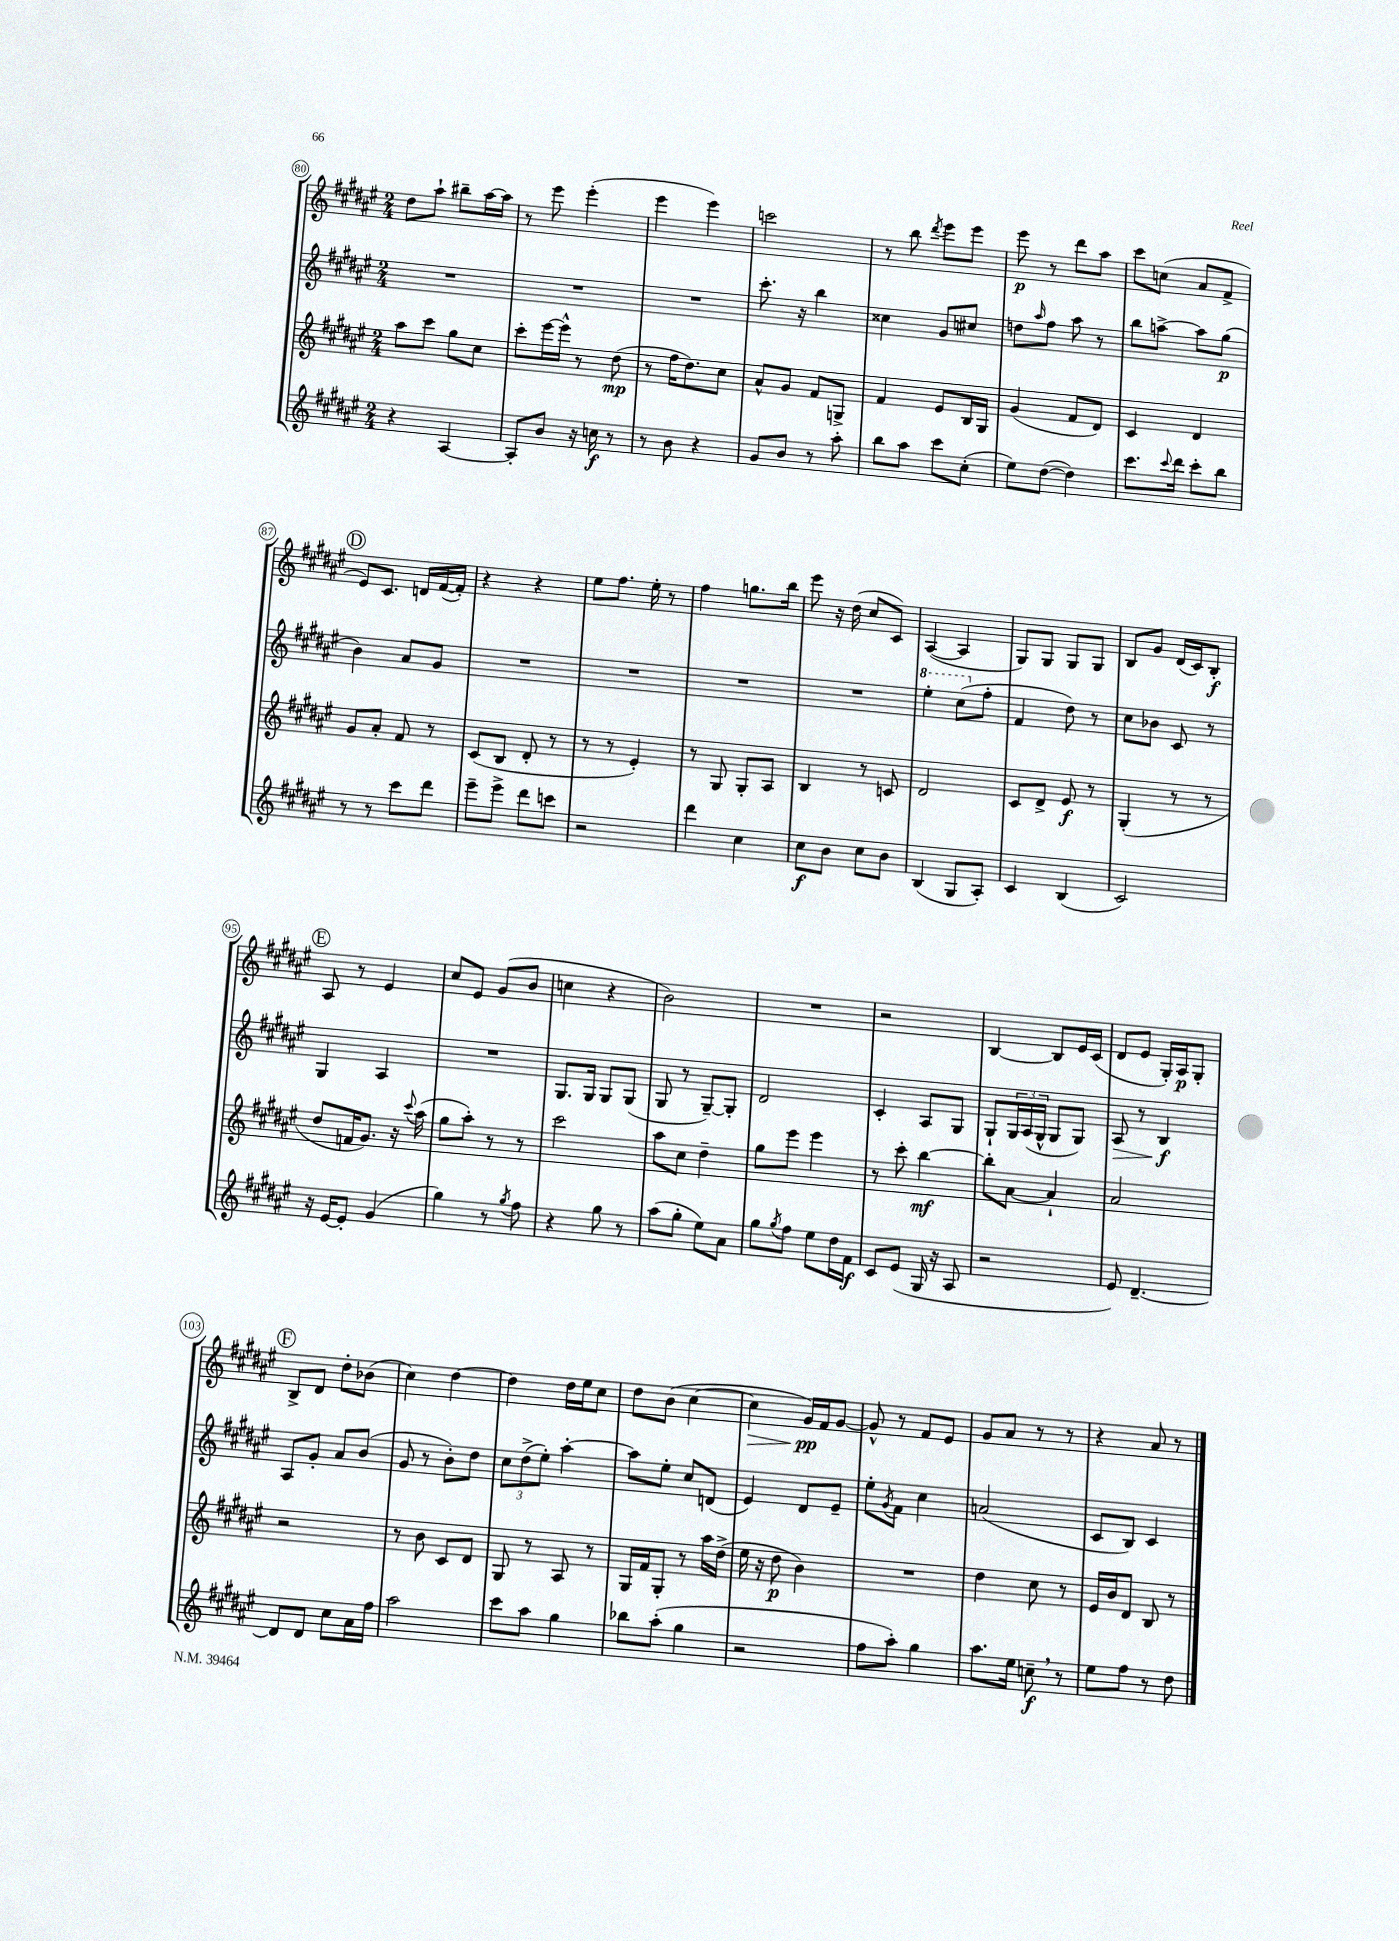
<<
\new StaffGroup <<
\new Staff = "s0" {
    \clef treble \key fis \major \numericTimeSignature \time 2/4
    dis''8 ais''8-! bis''8-- ais''16~ ais''16 |
    r8 eis'''8 eis'''4-.( |
    eis'''4 eis'''4) |
    c'''2 |
    r8 b''8 \acciaccatura { dis'''8 } eis'''8 eis'''8 |
    eis'''8\p r8 dis'''8 ais''8 |
    cis'''8 c''8( ais'8 fis'8-> |
    \mark \markup { \circle "D" } eis'8) cis'8. d'16 fis'16~( fis'16-.) |
    r4 r4 |
    eis''8 fis''8. eis''16-. r8 |
    fis''4 g''8. b''16 |
    eis'''8 r16 dis''16( cis''8 cis'8) |
    ais4~( ais4 |
    gis8) gis8 gis8 gis8 |
    b8 gis'8 dis'16( cis'16) b8-.\f |
    \mark \markup { \circle "E" } ais8 r8 eis'4 |
    cis''8 eis'8 gis'8( b'8 |
    c''4 r4 |
    b'2) |
    R2 |
    r2 |
    b4~ b8 eis'16 cis'16( |
    dis'8 eis'8 gis16-.) ais16\p gis8-. |
    \mark \markup { \circle "F" } b8-> dis'8 dis''8-. bes'8( |
    cis''4) dis''4~ |
    dis''4 dis''16 eis''16 cis''8 |
    dis''8 b'8( cis''4~ |
    cis''4\> gis'16\pp\!) fis'16 gis'8~ |
    gis'8-^ r8 fis'8 eis'8 |
    gis'8 ais'8 r8 r8 |
    r4 ais'8 r8 \bar "|." |
}
\new Staff = "s1" {
    \clef treble \key fis \major \numericTimeSignature \time 2/4
    R2 |
    R2 |
    R2 |
    cis'''8.-. r16 b''4 |
    cisis''4 gis'8 cis''8 |
    d''8 \grace { ais''16 } fis''8 ais''8 r8 |
    b''8 a''8~-> a''8 gis''8\p( |
    \mark \markup { \circle "D" } b'4) ais'8 gis'8 |
    R2 |
    R2 |
    R2 |
    R2 |
    \ottava #1 eis'''4-. cis'''8( \ottava #0 fis''8-. |
    fis'4 dis''8) r8 |
    cis''8 bes'8 cis'8 r8 |
    \mark \markup { \circle "E" } gis4 ais4 |
    R2 |
    gis8. gis16 gis8 gis8( |
    gis8 r8 gis8~--) gis8-. |
    dis'2 |
    cis'4-. ais8 gis8 |
    gis8-! \tuplet 3/2 { gis16 ais16( gis16-^ } gis8 gis8) |
    ais8\> r8 b4\f\! |
    \mark \markup { \circle "F" } ais8 gis'8-. ais'8 b'8( |
    gis'8 r8 b'8-.) dis''8 |
    \tuplet 3/2 { cis''8 dis''8->( eis''8-.) } ais''4~-. |
    ais''8 eis''8-. cis''8 d'8( |
    eis'4) dis'8 eis'8-- |
    eis''8-. \acciaccatura { gis'8 } fis'8 cis''4 |
    a'2( |
    cis'8 b8) cis'4 \bar "|." |
}
\new Staff = "s2" {
    \clef treble \key fis \major \numericTimeSignature \time 2/4
    ais''8 cis'''8 gis''8 cis''8 |
    cis'''8-. eis'''16~ eis'''16-^ r8 dis''8\mp( |
    r8 fis''16 dis''8.) cis''8 |
    ais'8-^ gis'8 fis'8 g8-> |
    fis'4 eis'8 b16 gis16 |
    gis'4( fis'8 dis'8) |
    cis'4 dis'4 |
    \mark \markup { \circle "D" } gis'8 ais'8-. fis'8 r8 |
    cis'8( b8 dis'8-. r8 |
    r8 r8 eis'4-.) |
    r8 gis8 gis8-. ais8 |
    b4 r8 c'8 |
    dis'2 |
    cis'8 dis'8-> eis'8\f r8 |
    gis4-.( r8 r8 |
    \mark \markup { \circle "E" } dis''8 f'16 gis'8.) r16 \appoggiatura { cis'''8 } ais''16( |
    gis''8 ais''8-.) r8 r8 |
    cis'''2 |
    ais''8 cis''8 dis''4-- |
    gis''8 eis'''8 eis'''4 |
    r8 cis'''8-. b''4~\mf |
    b''8-. ais'8~ ais'4-! |
    ais'2 |
    \mark \markup { \circle "F" } r2 |
    r8 b'8 cis'8 dis'8 |
    gis8 r8 ais8 r8 |
    gis16 fis'16 gis8-. r8 ais''16 dis''16->( |
    eis''16 r16 dis''8\p b'4) |
    R2 |
    dis''4 cis''8 r8 |
    eis'16 b'16 dis'8 b8 r8 \bar "|." |
}
\new Staff = "s3" {
    \clef treble \key fis \major \numericTimeSignature \time 2/4
    r4 ais4~ |
    ais8-. b'8 r16 c''16\f r8 |
    r8 b'8 r4 |
    gis'8 b'8 r8 ais''8-. |
    b''8 ais''8 cis'''8 cis''8-.( |
    eis''8) dis''8~( dis''4) |
    cis'''8. \appoggiatura { cis'''8 } dis'''16 cis'''8-. b''8 |
    \mark \markup { \circle "D" } r8 r8 cis'''8 dis'''8 |
    eis'''8-- eis'''8-> dis'''8 c'''8 |
    r2 |
    dis'''4 cis''4 |
    cis''8\f b'8 cis''8 b'8 |
    b4( gis8 ais8-.) |
    cis'4 b4( |
    cis'2) |
    \mark \markup { \circle "E" } r16 eis'16~ eis'8-. gis'4( |
    gis''4) r8 \acciaccatura { gis''8 } fis''8 |
    r4 gis''8 r8 |
    ais''8( gis''8-. eis''8) ais'8 |
    gis''8 \acciaccatura { gis''8 } fis''8 eis''8 dis''16 fis'16\f |
    cis'8 eis'8( gis16 r16 ais8 |
    r2 |
    eis'8) dis'4.~-- |
    \mark \markup { \circle "F" } dis'8 dis'8 cis''8 ais'16 fis''16 |
    ais''2 |
    cis'''8 ais''8 gis''4 |
    bes''8 ais''8-.( gis''4 |
    r2 |
    fis''8 ais''8-.) gis''4 |
    ais''8. eis''16 c''8--\f \breathe r8 |
    eis''8 fis''8 r8 dis''8 \bar "|." |
}
>>
>>
\layout { \context { \Score currentBarNumber = #80 \override BarNumber.stencil = #(make-stencil-circler 0.1 0.3 ly:text-interface::print) } }
